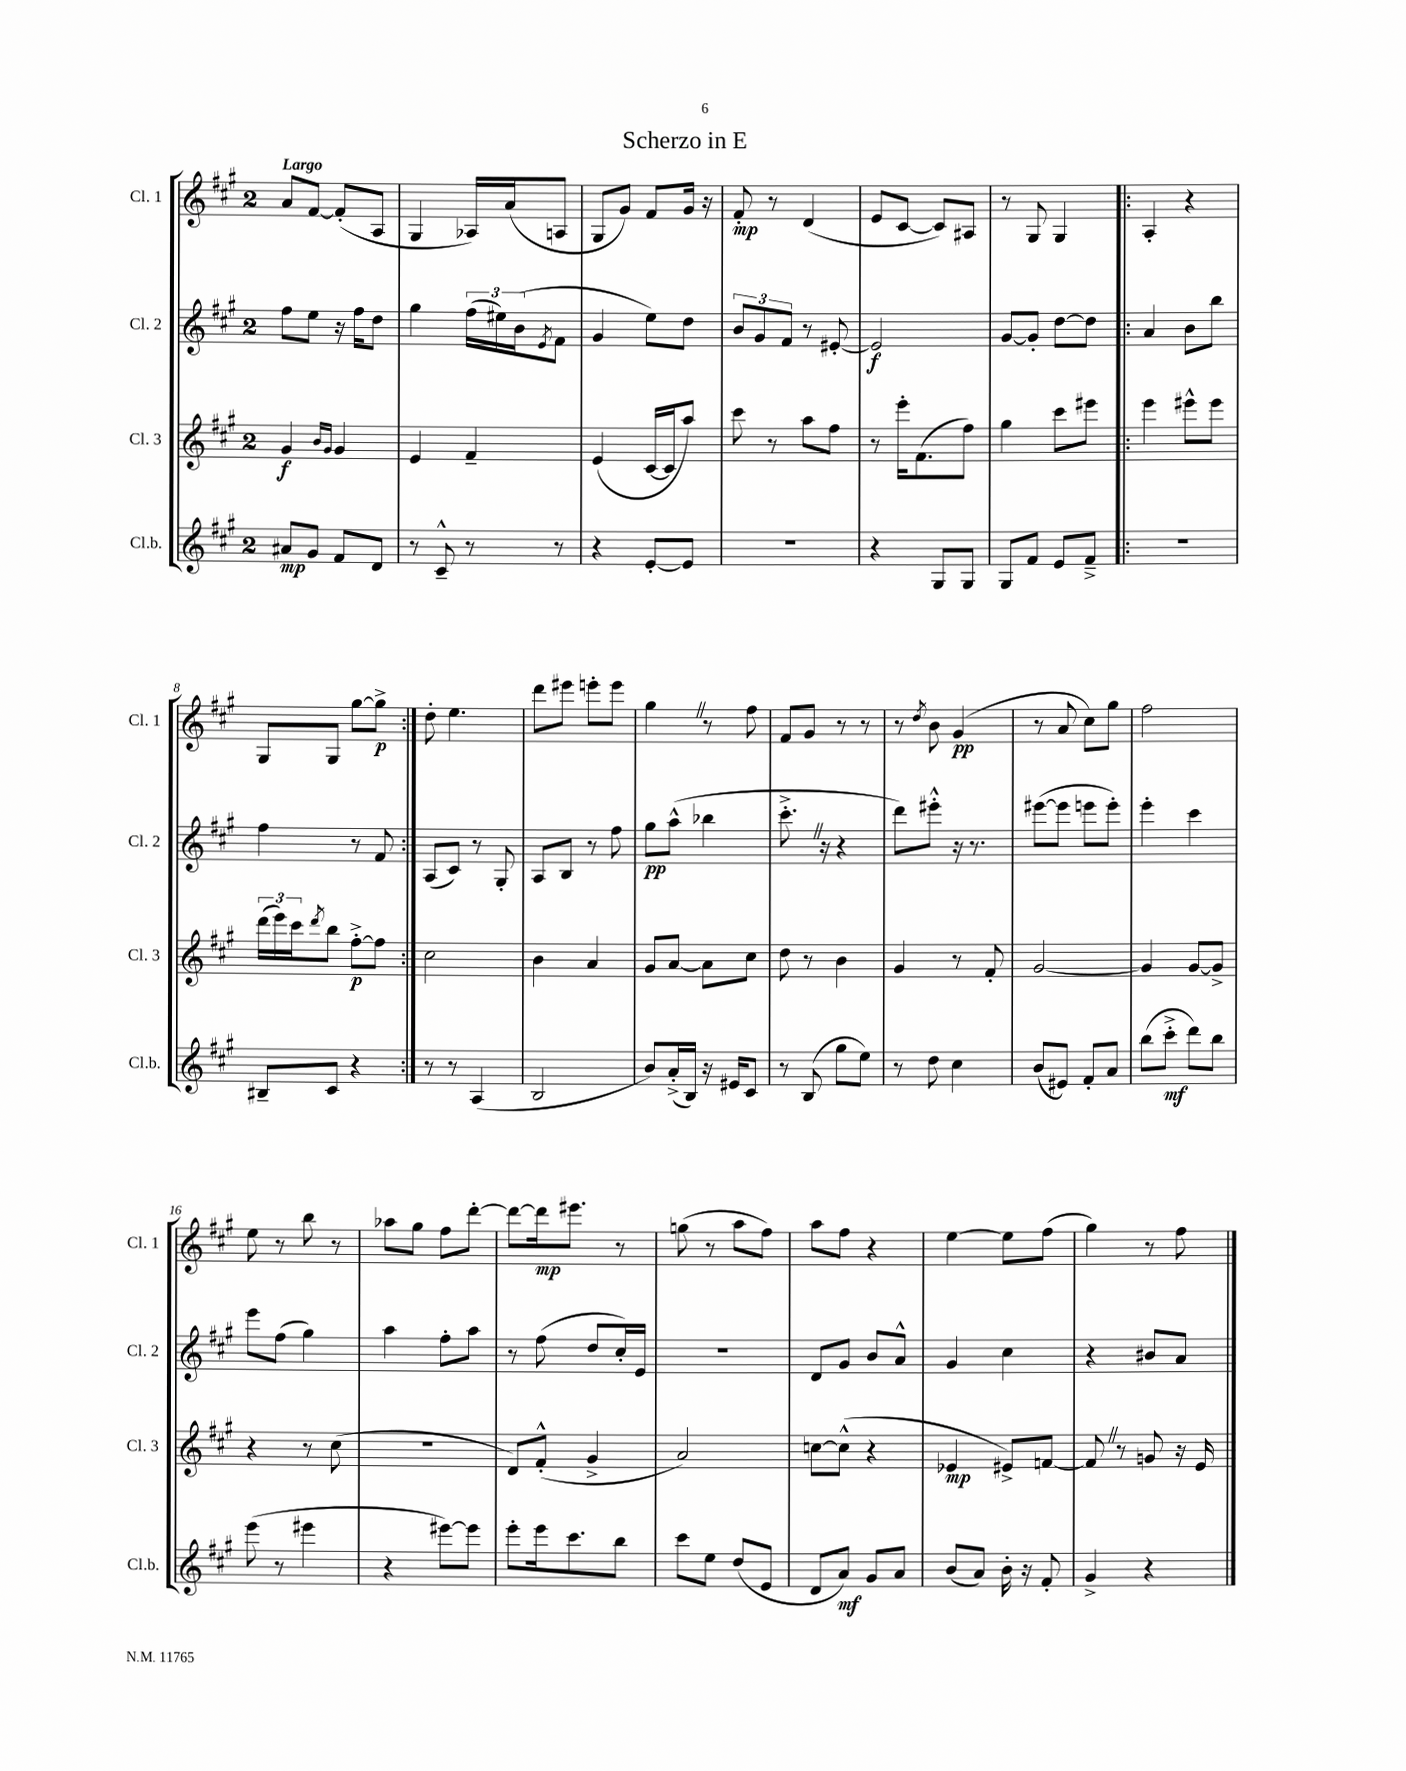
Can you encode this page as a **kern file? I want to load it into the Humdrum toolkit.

**kern	**kern	**kern	**kern
*staff4	*staff3	*staff2	*staff1
*clefG2	*clefG2	*clefG2	*clefG2
*k[f#c#g#]	*k[f#c#g#]	*k[f#c#g#]	*k[f#c#g#]
*M2/4	*M2/4	*M2/4	*M2/4
8a#	4g#	8ff#	8a
8g#	.	8ee	[8f#
.	16qqb	.	.
.	16qqg#	.	.
8f#	4g#	16r	(8f#']
.	.	16ff#	.
8d	.	8dd	8A
=	=	=	=
8r	4e	4gg#	4G#
8c#~^^	.	.	.
8r	4f#~	(24ff#	16A-)
.	.	24ee#)	.
.	.	.	(16a
.	.	(24b	.
.	.	8qe	.
8r	.	8f#	8A
=	=	=	=
4r	(4e	4g#	8G#
.	.	.	8g#)
[8e'	[16c#	8ee)	8f#
.	16c#]	.	.
8e]	8aa)	8dd	16g#
.	.	.	16r
=	=	=	=
2r	8ccc#	12b	8f#'
.	.	12g#	.
.	8r	.	8r
.	.	12f#	.
.	8aa	8r	(4d
.	8ff#	[8e#'	.
=	=	=	=
4r	8r	2e#]	8e
.	16eee'	.	[8c#
.	(8.f#	.	.
8G#	.	.	8c#])
8G#	8ff#)	.	8A#
=	=	=	=
8G#	4gg#	[8g#	8r
8f#	.	8g#']	8G#
8e	8ccc#	[8dd	4G#
8f#~^	8eee#	8dd]	.
=!|:	=!|:	=!|:	=!|:
2r	4eee	4a	4A'
.	8eee#^^	8b	4r
.	8eee#	8bb	.
=	=	=	=
8B#~	(24ddd	4ff#	8G#
.	24eee)	.	.
.	24ccc#	.	.
.	8qddd	.	.
8c#	8bb	.	8G#
4r	[8ff#'^	8r	[8gg#
.	8ff#]	8f#	8gg#^]
=:|!	=:|!	=:|!	=:|!
8r	2cc#	(8A	8dd'
8r	.	8c#)	4.ee
(4A	.	8r	.
.	.	8G#'	.
=	=	=	=
2B	4b	8A	8ddd
.	.	8B	8eee#
.	4a	8r	8eee'
.	.	8ff#	8eee
=	=	=	=
8b)	8g#	8gg#	4gg#
(16a'^	[8a	(8aa^^	.
16B)	.	.	.
16r	8a]	4bb-	8r
16e#	.	.	.
8c#	8cc#	.	8ff#
=	=	=	=
8r	8dd	8.ccc#'^	8f#
(8B	8r	.	8g#
.	.	16r	.
8gg#	4b	4r	8r
8ee)	.	.	8r
=	=	=	=
8r	4g#	8ddd)	8r
.	.	.	8qdd
8dd	.	8eee#'^^	8b
4cc#	8r	16r	(4g#
.	.	8.r	.
.	8f#'	.	.
=	=	=	=
(8b	[2g#	([8eee#	8r
8e#)	.	8eee#]	8a
8f#'	.	8eee	8cc#)
8a	.	8eee')	8gg#
=	=	=	=
(8bb	4g#]	4eee'	2ff#
8ccc#'^	.	.	.
8ddd)	[8g#	4ccc#	.
8bb	8g#^]	.	.
=	=	=	=
(8eee	4r	8eee	8ee
8r	.	(8ff#	8r
4eee#	8r	4gg#)	8bb
.	(8cc#	.	8r
=	=	=	=
4r	2r	4aa	8aa-
.	.	.	8gg#
[8eee#)	.	8ff#'	8ff#
8eee#]	.	8aa	[8ddd'
=	=	=	=
8eee'	8d)	8r	8ddd_
16eee	(8f#'^^	(8ff#	16ddd]
8.ccc#	.	.	8.eee#
.	4g#^	8dd	.
8bb	.	16cc#')	8r
.	.	16e	.
=	=	=	=
8ccc#	2a)	2r	(8gg
8ee	.	.	8r
(8dd	.	.	8aa
8e	.	.	8ff#)
=	=	=	=
8d	[8cc	8d	8aa
8a)	(8cc^^]	8g#	8ff#
8g#	4r	8b	4r
8a	.	8a^^	.
=	=	=	=
(8b	4e-	4g#	[4ee
8a)	.	.	.
16b'	8e#^)	4cc#	8ee]
16r	.	.	.
8f#'	[8f	.	(8ff#
=	=	=	=
4g#^	8f]	4r	4gg#)
.	8r	.	.
4r	8g	8b#	8r
.	16r	8a	8ff#
.	16e	.	.
==	==	==	==
*-	*-	*-	*-
